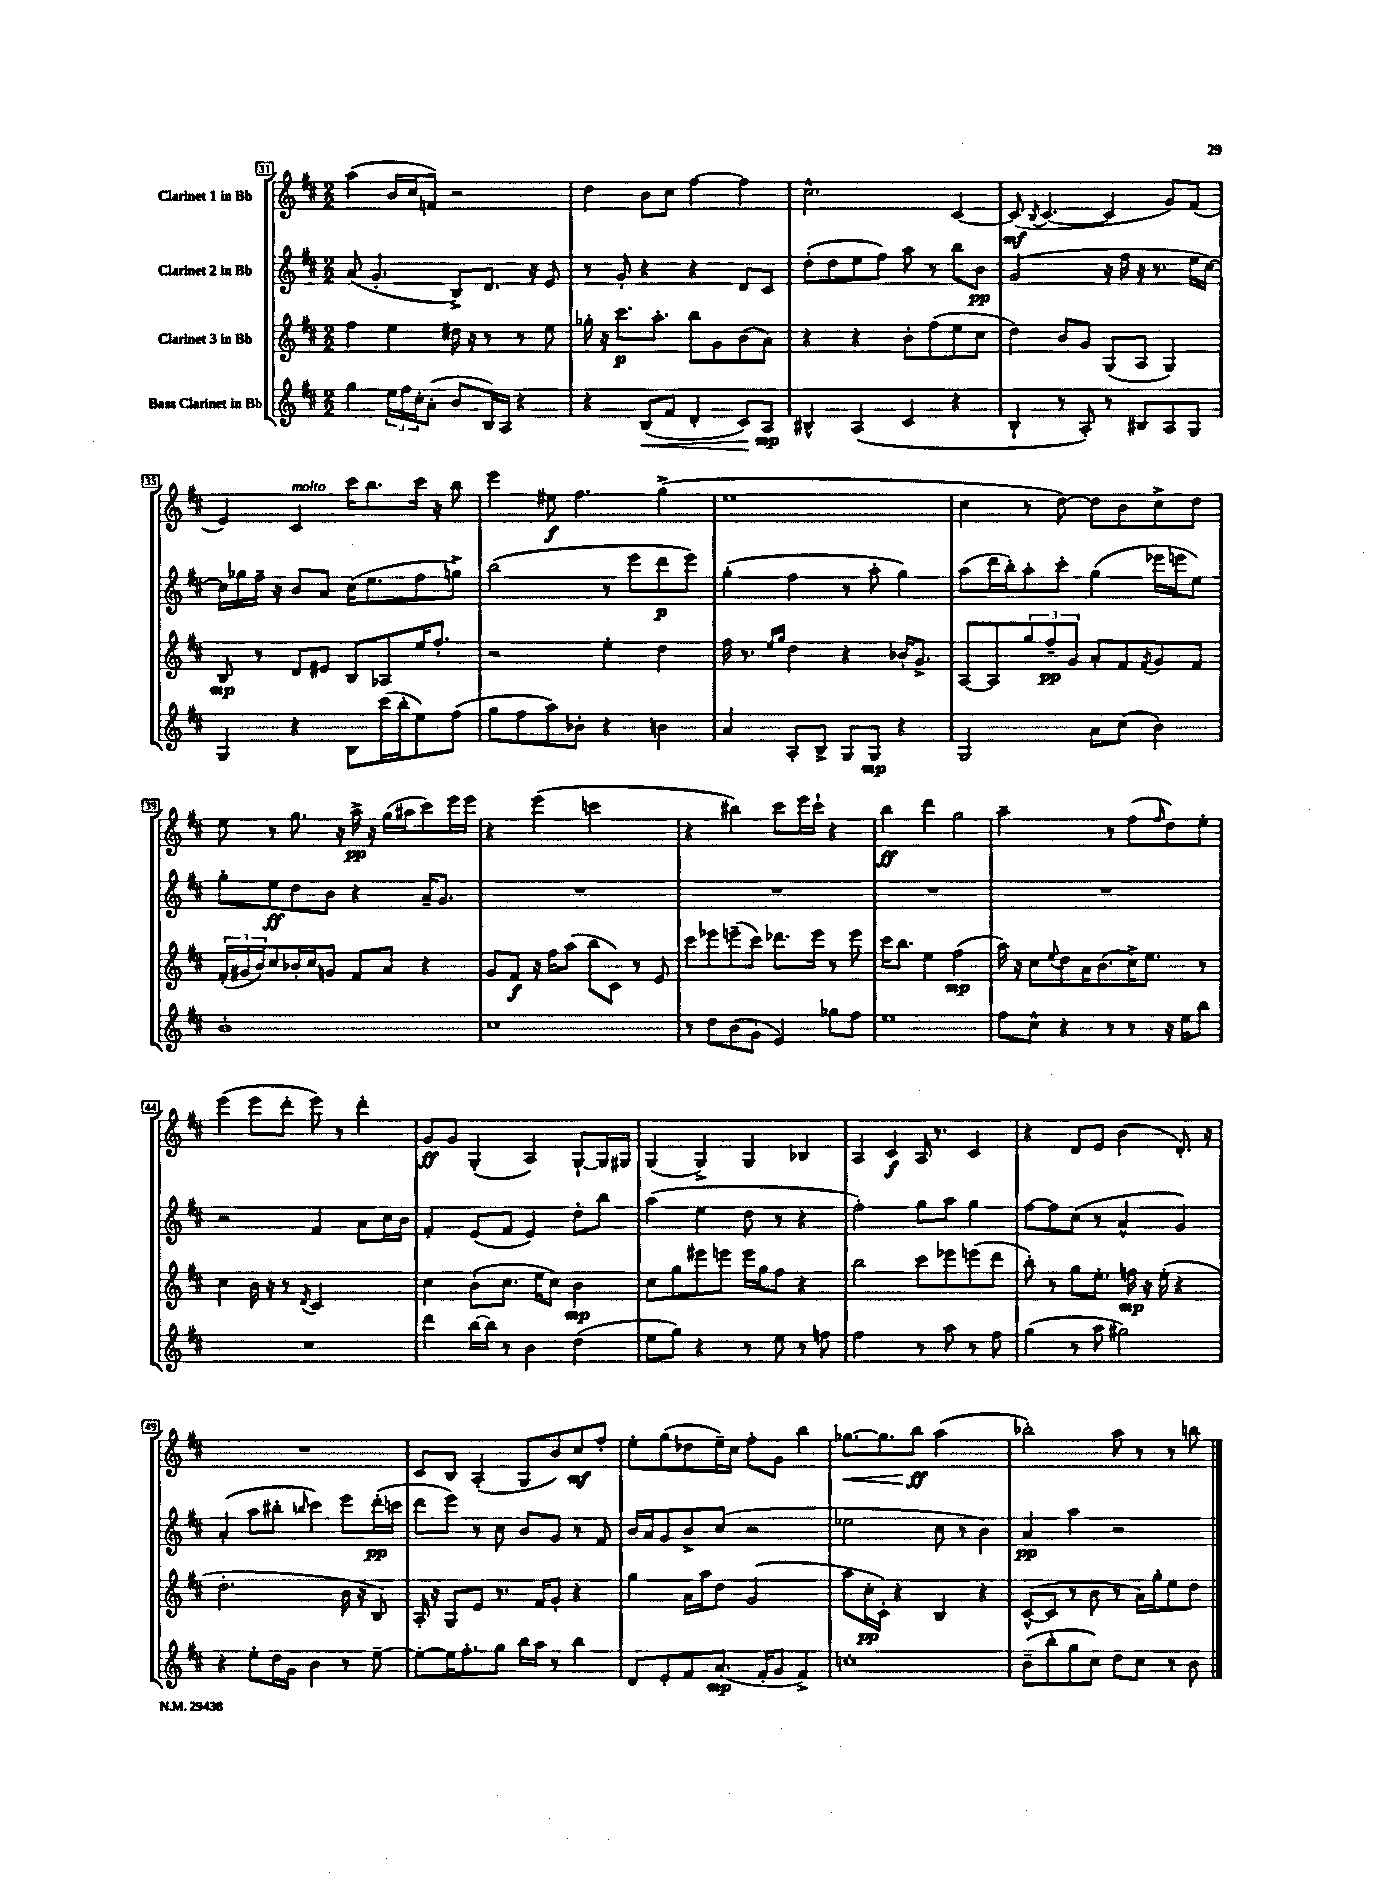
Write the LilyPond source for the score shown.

<<
\new StaffGroup <<
\new Staff = "s0" \with { instrumentName = "Clarinet 1 in Bb" } {
    \clef treble \key d \major \numericTimeSignature \time 2/2
    a''4( b'16 cis''16 f'8) r2 |
    d''4 b'8 cis''8 fis''4~ fis''4 |
    cis''2.-^ cis'4~ |
    cis'8\mf( \acciaccatura { b8 } cis'4.~ cis'4 g'8) fis'8( |
    e'4) cis'4^\markup { \italic "molto" } cis'''16 b''8. cis'''16 r16 b''8 |
    e'''4 eis''8\f fis''4. g''4->( |
    e''1 |
    cis''4 r8 d''8~) d''8 b'8 cis''8-> d''8 |
    e''8 r8 g''8. r16 a''16->\pp r16 g''16( ais''16 cis'''8) e'''16 e'''16 |
    r4 e'''4( c'''2 |
    r4 bis''4) cis'''8 e'''16 cis'''16-! r4 |
    b''4\ff d'''4 g''2 |
    a''2-- r8 fis''8( \grace { fis''16 } d''8) e''8-. |
    e'''4( e'''8 d'''8-. e'''8) r8 d'''4-. |
    g'8\ff g'8 g4-.( a4) g8~-! g16 gis16 |
    g4( g4->) g4 bes4 |
    a4 cis'4\f a16 r8. cis'4 |
    r4 d'8 e'8 b'4( d'8.-.) r16 |
    R1 |
    cis'8 b8 a4-.( g8 b'8) cis''8\mf fis''8-. |
    e''8-. g''8( des''8 e''16--) cis''16 fis''8-. g'8 b''4 |
    ges''8.~\< ges''8. b''8\ff\! a''2( |
    bes''2-.) a''8 r8 r8 b''8 \bar "|." |
}
\new Staff = "s1" \with { instrumentName = "Clarinet 2 in Bb" } {
    \clef treble \key d \major \numericTimeSignature \time 2/2
    a'8( g'4.-. b8->) d'8. r16 e'8 |
    r8 g'8-. r4 r4 d'8 cis'8 |
    d''8-.( d''8 e''8 fis''8) a''8 r8 b''8 b'8\pp |
    g'2( r16 fis''16 r16 r8. e''16 cis''16~) |
    cis''16 ges''16 fis''16-- r16 b'8 a'8 cis''16( e''8. fis''8 g''8->) |
    b''2( r8 e'''8 d'''8\p e'''8) |
    g''4-.( fis''4 r8 a''8-. g''4) |
    a''8( d'''16 b''16-.) a''8-. cis'''8-. g''4( ees'''16 e'''16 e''8) |
    g''8-. e''8\ff d''8 b'8 r4 a'16-- g'8. |
    R1 |
    R1 |
    R1 |
    R1 |
    r2 fis'4 a'8 cis''16 b'16 |
    fis'4-. e'8( fis'8 e'4) d''8-. b''8 |
    a''4( e''4 d''8 r8 r4 |
    fis''2-.) g''8 a''8 g''4 |
    fis''8~ fis''8 cis''8( r8 a'4-^ g'4) |
    a'4-.( a''8 bis''8-. \grace { b''16 } cis'''4) e'''8 d'''16-.\pp( c'''16 |
    d'''8 e'''8) r8 cis''8 b'8 g'8 r8 fis'8 |
    b'16 a'16 g'8 b'8-> cis''8( r2 |
    ees''2 cis''8 r8 b'4) |
    a'4\pp a''4 r2 \bar "|." |
}
\new Staff = "s2" \with { instrumentName = "Clarinet 3 in Bb" } {
    \clef treble \key d \major \numericTimeSignature \time 2/2
    fis''4 e''4 dis''16 r16 r8 r8 e''8 |
    ges''16-. r16 cis'''8.\p a''8.-. b''8 g'8 b'8( a'8) |
    r4 r4 b'8-. fis''8( e''8 cis''8 |
    d''4) b'8 g'8 g8( a8 g4) |
    b8\mp r8 d'8 eis'8 b8 aes8 e''16 fis''8.-. |
    r2 e''4-. d''4 |
    fis''16 r8. \grace { e''16 g''16 } d''4 r4 bes'16-. g'8.-> |
    a8~ a8 \tuplet 3/2 { g''8 fis''8--\pp g'8 } a'8-. fis'8 \acciaccatura { fis'8 } g'8 fis'8 |
    \tuplet 3/2 { fis'16-.( gis'16 b'16) } cis''8 bes'16-. cis''16 g'8 fis'8 a'8 r4 |
    g'8 fis'8\f r16 fis''16 a''8( b''8 cis'8) r8 e'8 |
    cis'''8 ees'''8 e'''8--( cis'''8) des'''8. e'''16 r8 e'''8 |
    cis'''16 b''8. e''4 fis''2\mp( |
    a''16) r16 cis''8 \appoggiatura { e''8 } d''8 a'16 b'8.( cis''16->) e''8. r8 |
    cis''4 b'16 r16 r8 \acciaccatura { d'8 } cis'2 |
    cis''4 b'8-.( cis''8. e''16 cis''8) b'4\mp |
    cis''8 g''8 eis'''8 e'''8 e'''16 g''16 fis''8 r4 |
    b''2 cis'''8 ees'''8 e'''8( d'''8 |
    b''8-.) r8 g''8 e''8.-. f''16\mp r16 e''16-.( r4 |
    d''2.-. b'16 r16 b8) |
    a16-. r16 g8 e'8 r8. fis'16 g'8-. r4 |
    g''4 a'16 a''16 d''8 g'2( |
    a''8 cis''16-.\pp cis'16-.) r4 b4 r4 |
    cis'8~-^( cis'8 r8 b'8 r8 a'16) g''16-. e''8 d''8 \bar "|." |
}
\new Staff = "s3" \with { instrumentName = "Bass Clarinet in Bb" } {
    \clef treble \key d \major \numericTimeSignature \time 2/2
    g''4 \tuplet 3/2 { e''16 fis''16 cis''16-. } a'8-.( b'8 b16) a16 r4 |
    r4 b8\<( fis'8 d'4-. cis'8\!) a8\mp |
    bis4-^ a4( cis'4 r4 |
    b4-! r8 a8-.) r8 bis8 a8 g8 |
    g4 r4 b8 cis'''16( b''16-. e''8) fis''8( |
    g''8 fis''8 a''8) bes'8-. r4 b'4 |
    a'4 a8-. b8-> g8 g8\mp r4 |
    g2 a'8 cis''8( b'4) |
    b'1-. |
    cis''1 |
    r8 d''8 b'8( g'8-. e'4) ges''8 fis''8 |
    e''1 |
    fis''8 cis''8-^ r4 r8 r8 r16 e''16 b''8 |
    R1 |
    d'''4 b''16~ b''16 r8 b'4 d''4( |
    e''8 g''8) r4 r8 e''8 r8 f''8 |
    fis''2 r8 a''8 r8 fis''8 |
    g''4( r8 a''8 gis''2) |
    r4 e''8-. d''16 g'16 b'4 r8 e''8~-- |
    e''8~-. e''16 fis''8.-. g''8 b''16 a''16 r8 b''4 |
    d'8 e'8-. fis'8 a'8.\mp( fis'16-. g'8 fis'4->) |
    c''1-. |
    b'8--( b''8-. g''8 cis''8) d''8 cis''8 r8 b'8 \bar "|." |
}
>>
>>
\layout { \context { \Score currentBarNumber = #31 \override BarNumber.stencil = #(make-stencil-boxer 0.1 0.3 ly:text-interface::print) } }
